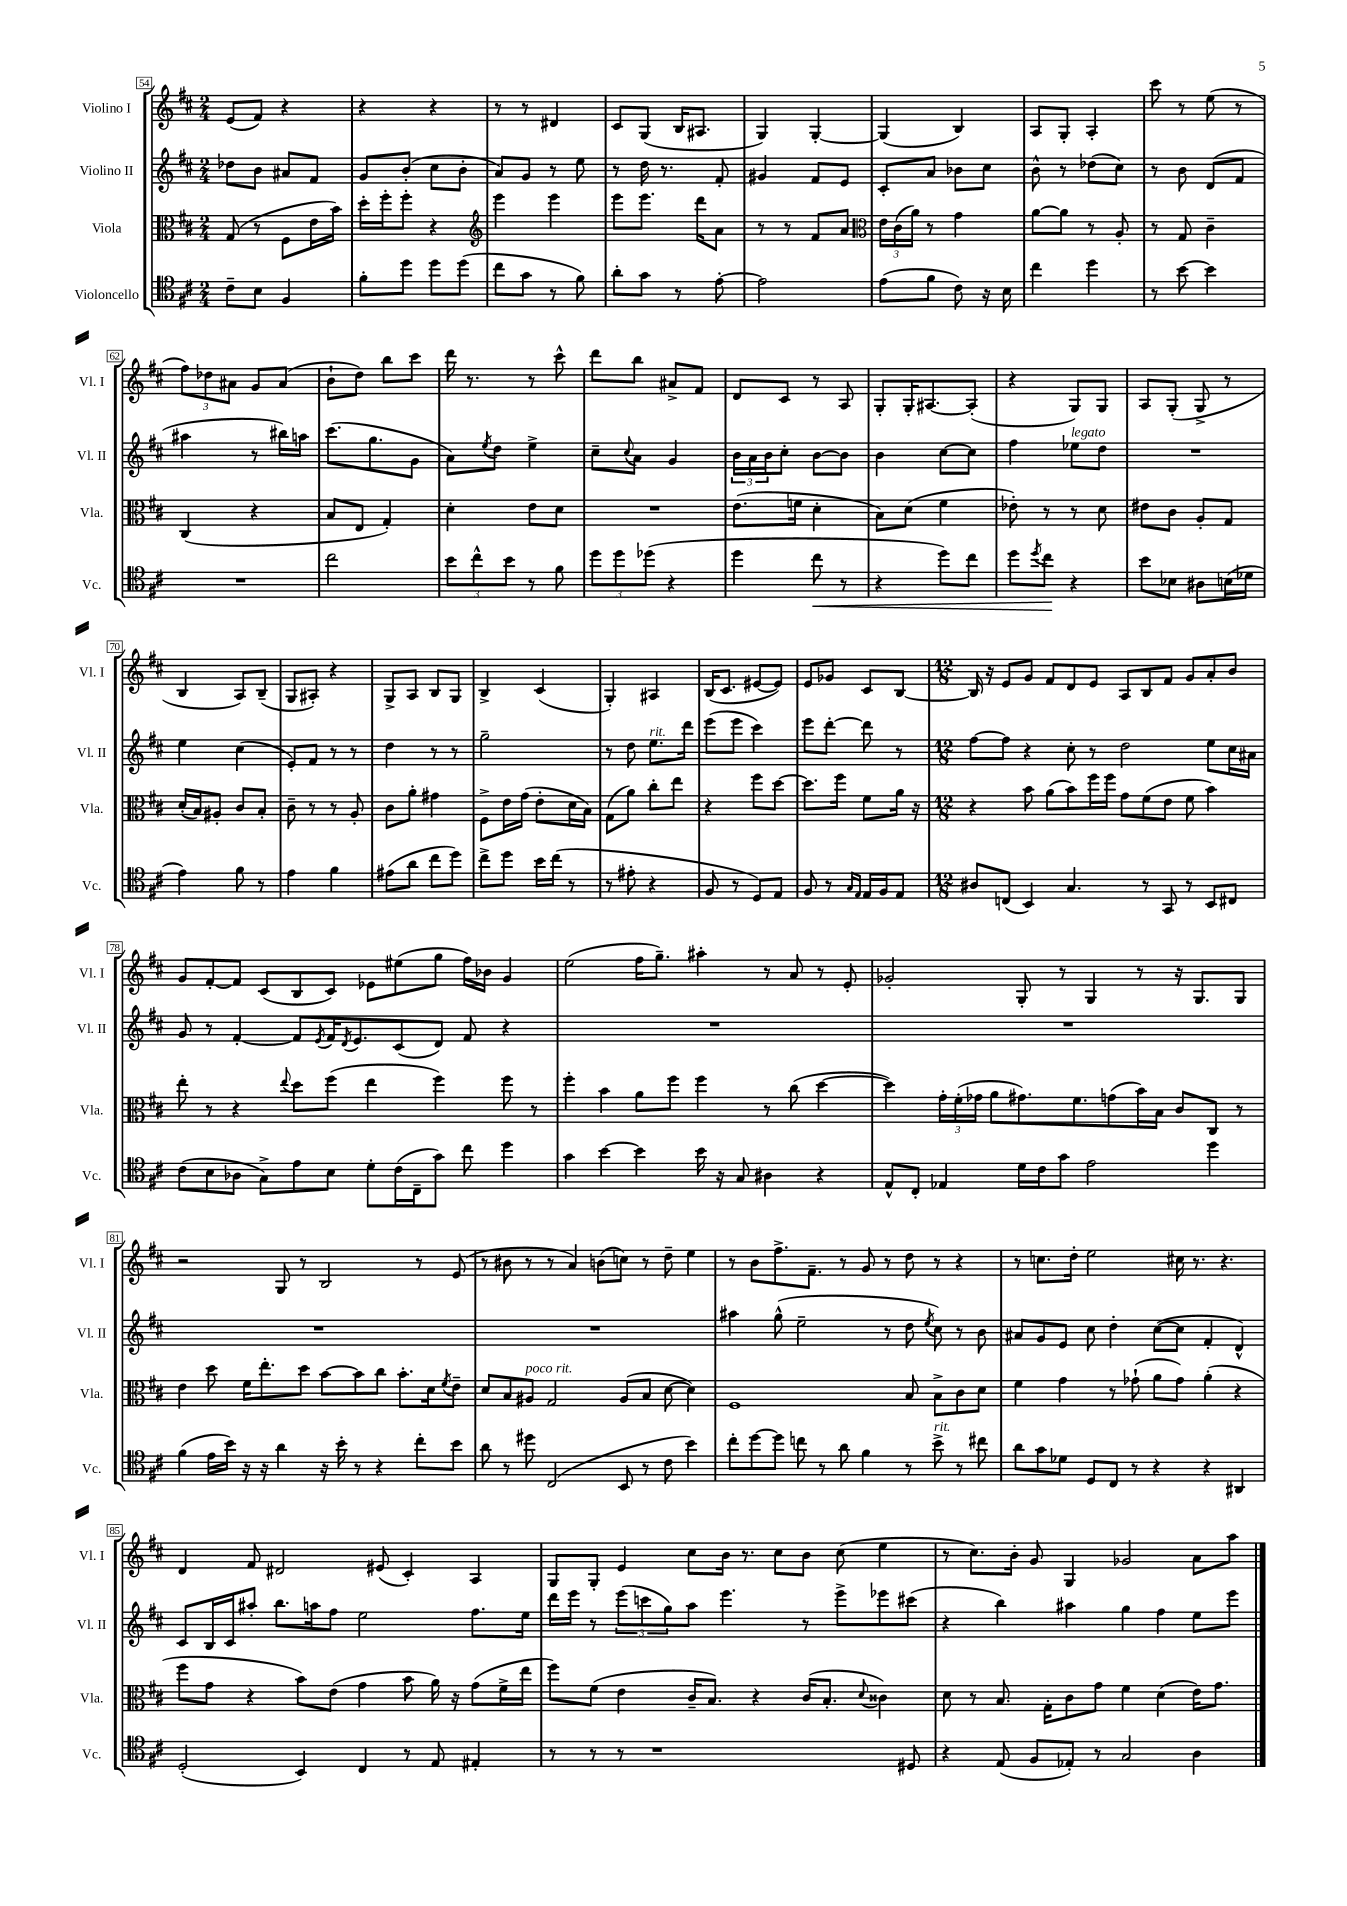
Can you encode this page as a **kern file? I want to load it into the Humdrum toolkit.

**kern	**dynam	**kern	**kern	**kern
*part4	*part4	*part3	*part2	*part1
*staff4	*staff4	*staff3	*staff2	*staff1
*I"Violoncello	*	*I"Viola	*I"Violino II	*I"Violino I
*I'Vc.	*	*I'Vla.	*I'Vl. II	*I'Vl. I
*clefC4	*	*clefC3	*clefG2	*clefG2
*k[f#c#]	*	*k[f#c#]	*k[f#c#]	*k[f#c#]
*M2/4	*	*M2/4	*M2/4	*M2/4
=54	=54	=54	=54	=54
8c#~\L	.	(8G/	8dd-X\L	(8e/L
8B\J	.	8r	8b\J	8f#/J)
4F#/	.	8F#\L	8a#X/L	4r
.	.	16e\L	8f#/J	.
.	.	16b\JJ)	.	.
=55	=55	=55	=55	=55
8f#'\L	.	16dd'\LL	8g/L	4r
.	.	16ff#'\J	.	.
8dd\J	.	8ff#'\J	(8b'/J	.
8dd\L	.	4r	8cc#\L	4r
(8dd\J	.	.	8b'\J	.
=56	=56	=56	=56	=56
*	*	*clefG2	*	*
8cc#\L	.	4eee\	8a/L)	8r
8g\J	.	.	8g/J	8r
8r	.	4eee\	8r	4d#X/
8f#\)	.	.	8ee\	.
=57	=57	=57	=57	=57
8a'\L	.	8eee\L	8r	8c#/L
8g\J	.	8.eee\J	16dd\	(8G/J
.	.	.	8.r	.
8r	.	.	.	16B/KL
.	.	16ddd\KL	.	8.A#X/J
[8e'\	.	8a\J	8f#'/	.
=58	=58	=58	=58	=58
2e\]	.	8r	4g#X/	4G/)
.	.	8r	.	.
.	.	8f#/L	8f#/L	[4G'/
.	.	8a/J	8e/J	.
=59	=59	=59	=59	=59
*	*	*clefC3	*	*
(8e\L	.	24e\LL	8c#'/L	(4G/]
.	.	(24c#\	.	.
.	.	24a\JJ)	.	.
8f#\J	.	8r	8a/J	.
8c#\)	.	4g\	8b-X\L	4B/)
16r	.	.	8cc#\J	.
16B\	.	.	.	.
=60	=60	=60	=60	=60
4cc#\	.	[8a\L	8b^^\	8A/L
.	.	8a\J]	8r	8G'/J
4dd\	.	8r	(8dd-X\L	4A'/
.	.	8A'/	8cc#\J)	.
=61	=61	=61	=61	=61
8r	.	8r	8r	8ccc#\
[8b\	.	8G/	8b\	8r
4b\]	.	4c#~\	(8d/L	(8ee\
.	.	.	8f#/J	8r
!!LO:LB:g=z
=62	=62	=62	=62	=62
2r	.	(4C#/	4aa#X\	12ff#\L)
.	.	.	.	12dd-X\
.	.	.	.	12a#X\J
.	.	4r	8r	8g/L
.	.	.	16bb#X\LL)	(8a#/J
.	.	.	16aan\JJ	.
=63	=63	=63	=63	=63
2cc#\	.	8B/L	(8.ccc#\L	8b`\L
.	.	8E/J	.	8dd\J)
.	.	.	8.gg\	.
.	.	4G'/)	.	8bb\L
.	.	.	8g\J	8ccc#\J
=64	=64	=64	=64	=64
12b\L	.	4d'\	8a\L)	16ddd\
.	.	.	.	8.r
12cc#^^\	.	.	.	.
.	.	.	8qee/	.
.	.	.	8dd\J	.
12b\J	.	.	.	.
8r	.	8e\L	4ee^\	8r
8f#\	.	8d\J	.	8ccc#^^\
=65	=65	=65	=65	=65
12dd\L	.	2r	8cc#~\L	8ddd\L
12dd\	.	.	.	.
.	.	.	8qqcc#/	.
.	.	.	8a\J	8bb\J
(12dd-X\J	.	.	.	.
4r	.	.	4g/	8a#X^/L
.	.	.	.	8f#/J
=66	=66	=66	=66	=66
4dd\	.	(8.e\L	24b\LL	8d/L
.	.	.	24a\	.
.	.	.	24b\J	.
.	.	.	8cc#'\J	8c#/J
.	.	16fn\Jk	.	.
!	!LO:HP:b	!	!	!
8cc#\	<	4d'\	[8b\L	8r
8r	.	.	8b\J]	8A/
=67	=67	=67	=67	=67
4r	.	8B\L)	4b\	8G'/L
.	.	(8d\J	.	16G'/K
.	.	.	.	[8.A#X/
8dd\L)	.	4f#\	[8cc#\L	.
8cc#\J	.	.	8cc#\J]	(8A#'/J]
=68	=68	=68	=68	=68
8dd\L	.	8e-X'\)	4ff#\	4r
8qdd/	.	.	.	.
8cc#\J	.	8r	.	.
!	!	!	!LO:TX:a:i:t=legato	!
4r	[	8r	8ee-X\L	8G/L)
.	.	8d\	8dd\J	8G/J
=69	=69	=69	=69	=69
8b\L	.	8e#X\L	2r	8A/L
8B-X\J	.	8c#\J	.	(8G'/J
8A#X\L	.	8A'/L	.	8G^/
(16Bn\L	.	8G/J	.	8r
16d-X\JJ	.	.	.	.
!!LO:LB:g=z
=70	=70	=70	=70	=70
4e\)	.	(16d'/LL	4ee\	4B/
.	.	16B/J)	.	.
.	.	8A#X'/J	.	.
8f#\	.	8c#/L	(4cc#\	8A/L)
8r	.	8B'/J	.	(8B~/J
=71	=71	=71	=71	=71
4e\	.	8c#~\	8e'/L)	8G/L
.	.	8r	8f#/J	8A#X'/J)
4f#\	.	8r	8r	4r
.	.	8A'/	8r	.
=72	=72	=72	=72	=72
(8e#X\L	.	8c#\L	4dd\	8G^/L
8a\J	.	8a'\J	.	8A/J
8cc#\L	.	4g#X\	8r	8B/L
8dd\J)	.	.	8r	8G/J
=73	=73	=73	=73	=73
8cc#^\L	.	8F#^\L	2gg~\	4B^/
8dd\J	.	16e\L	.	.
.	.	(16g\JJ	.	.
16b\LL	.	8e'\L	.	(4c#/
(16cc#\JJ	.	.	.	.
8r	.	16d\L	.	.
.	.	16B\JJ)	.	.
=74	=74	=74	=74	=74
8r	.	(8G\L	8r	4G'/)
8e#X'\	.	8a\J)	8dd\	.
!	!	!	!LO:TX:a:i:t=rit.	!
4r	.	8cc#'\L	8.ee\L	4A#X/
.	.	8ee\J	.	.
.	.	.	16ddd\Jk	.
=75	=75	=75	=75	=75
8F#/	.	4r	(8eee\L	(16B/KL
.	.	.	.	8.c#/J
8r	.	.	8eee\J	.
8D/L)	.	8ff#\L	4ccc#\)	[8e#X/L
8E/J	.	[8dd\J	.	8e#/J])
=76	=76	=76	=76	=76
8F#/	.	8.dd\L]	8eee\L	8e/L
8r	.	.	[8ddd'\J	8g-X/J
.	.	16ff#\Jk	.	.
16qqG/LL	.	.	.	.
16qqE/JJ	.	.	.	.
16E/LL	.	8f#\L	8ddd\]	8c#/L
16F#/J	.	.	.	.
8E/J	.	16a\Jk	8r	[8B/J
.	.	16r	.	.
=77	=77	=77	=77	=77
*M12/8	*	*M12/8	*M12/8	*M12/8
8A#X/L	.	4r	[8ff#\L	16B/]
.	.	.	.	16r
(8Cn/J	.	.	8ff#\J]	8e/L
4BB/)	.	8b\	4r	8g/J
.	.	(8a\L	.	8f#/L
4.G/	.	8b\)	8cc#'\	8d/
.	.	16ff#\L	8r	8e/J
.	.	16ff#\JJ	.	.
.	.	8g\L	2dd\	8A/L
8r	.	(8f#\	.	8B/
8GG/	.	8e\J	.	8f#/J
8r	.	8f#\	.	8g/L
8BB/L	.	4b\)	8ee\L	8a'/
8C#X/J	.	.	16cc#\L	8b/J
.	.	.	16a#X\JJ	.
!!LO:LB:g=z
=78	=78	=78	=78	=78
(8c#\L	.	8ee'\	8g/	8g/L
8B\	.	8r	8r	[8f#'/
8A-X\J	.	4r	[4f#'/	8f#/J]
8G^\L)	.	.	.	(8c#/L
.	.	8qqee/	.	.
8e\	.	8dd\L	8f#/L]	8B/
.	.	.	8qe/	.
8B\J	.	(8ff#\J	16f#/K	8c#/J)
.	.	.	8qd/	.
.	.	.	8.e/	.
8d'\L	.	4ee\	.	8e-X\L
(16c#\L	.	.	(8c#/	(8ee#X\
16C#~\J	.	.	.	.
8g\J)	.	4ff#\)	8d/J)	8gg\J
8cc#\	.	.	8f#/	16ff#\LL)
.	.	.	.	16b-X\JJ
4dd\	.	8ff#\	4r	4g/
.	.	8r	.	.
=79	=79	=79	=79	=79
4g\	.	4ff#'\	1.r	(2ee\
[4b\	.	4b\	.	.
4b\]	.	8a\L	.	16ff#\KL
.	.	.	.	8.gg~\J)
.	.	8ff#\J	.	.
16b\	.	4ff#\	.	4aa#X'\
16r	.	.	.	.
8G/	.	.	.	.
4A#X\	.	8r	.	8r
.	.	(8cc#\	.	8a/
4r	.	[4dd\	.	8r
.	.	.	.	8e'/
=80	=80	=80	=80	=80
8E^^/L	.	4dd\])	1.r	2g-X'/
8C#'/J	.	.	.	.
4E-X/	.	24g'\LL	.	.
.	.	(24f#'\	.	.
.	.	24g-X\JJ	.	.
.	.	8a\L	.	.
16d\LL	.	8.g#X\)	.	8G'/
16c#\J	.	.	.	.
8g\J	.	.	.	8r
.	.	8.f#\	.	.
2e\	.	.	.	4G/
.	.	(8gn\	.	.
.	.	16b\L)	.	8r
.	.	16B\JJ	.	.
.	.	8c#/L	.	16r
.	.	.	.	8.G/L
4dd\	.	8C#/J	.	.
.	.	8r	.	8G/J
!!LO:LB:g=z
=81	=81	=81	=81	=81
(4f#\	.	4e\	1.r	2r
16e\LL	.	8dd\	.	.
16b\JJ)	.	.	.	.
16r	.	16f#\KL	.	.
16r	.	8.ee'\	.	.
4a\	.	.	.	8G/
.	.	8dd\J	.	8r
16r	.	[8b\L	.	2B/
16b'\	.	.	.	.
8r	.	8b\]	.	.
4r	.	8cc#\J	.	.
.	.	8.b'\L	.	.
8cc#'\L	.	.	.	8r
.	.	16d\k	.	.
.	.	8qf#/	.	.
8b\J	.	8e~\J	.	(8e/
=82	=82	=82	=82	=82
8a\	.	8d/L	1.r	8r
8r	.	8B/	.	8b#X\
!	!	!LO:TX:a:i:t=poco rit.	!	!
8dd#X\	.	8A#X/J	.	8r
(2C#/	.	2G/	.	8r
.	.	.	.	4a/)
.	.	.	.	(8bn\L
8BB/	.	(8A#/L	.	8ccn\J)
8r	.	8B/J	.	8r
8c#\	.	[8d\	.	8dd~\
4b\)	.	4d\])	.	4ee\
=83	=83	=83	=83	=83
8cc#'\L	.	1F#	4aa#X\	8r
[8dd\	.	.	.	8b\L
8dd\J]	.	.	(8gg^^\	8.ff#^\
8ccn\	.	.	2ee~\	.
.	.	.	.	8.f#~\J
8r	.	.	.	.
8a\	.	.	.	8r
4f#\	.	.	.	8g/
.	.	.	8r	8r
8r	.	8B/	8dd\	8dd\
.	.	.	8qee/	.
!LO:TX:a:i:t=rit.	!	!	!	!
8b^\	.	8B^\L	8cc#\)	8r
8r	.	8c#\	8r	4r
8cc#X\	.	8d\J	8b\	.
=84	=84	=84	=84	=84
8a\L	.	4f#\	8a#X/L	8r
8g\	.	.	8g/	8.ccn\L
8d-X\J	.	4g\	8e/J	.
.	.	.	.	16dd'\Jk
8D/L	.	.	8cc#\	2ee\
8C#/J	.	8r	4dd'\	.
8r	.	(8g-X`\	.	.
4r	.	8a\L	([8cc#\L	.
.	.	8g-\J)	8cc#\J]	16cc#X\
.	.	.	.	8.r
4r	.	(4a'\	4f#'/	.
.	.	.	.	4.r
4AA#X/	.	4r	4d^^/)	.
!!LO:LB:g=z
=85	=85	=85	=85	=85
(2D'/	.	8ff#\L	8c#/L	4d/
.	.	8g\J	16B/L	.
.	.	.	16c#/J	.
.	.	4r	8aa#X'/J	8f#/
.	.	.	8.bb\L	2d#X/
4BB/)	.	8b\L)	.	.
.	.	.	16aan\k	.
.	.	(8e\J	8ff#\J	.
4C#/	.	4g\	2ee\	.
.	.	.	.	(8e#X/
8r	.	8b\	.	4c#'/)
8E/	.	16a\)	.	.
.	.	16r	.	.
4E#X'/	.	(8g\L	8.ff#\L	4A/
.	.	16f#^\L	.	.
.	.	16ee\JJ	16ee\Jk	.
=86	=86	=86	=86	=86
8r	.	8ff#\L)	16ddd\LL	8G/L
.	.	.	16eee\JJ	.
8r	.	(8f#\J	8r	8G'/J
8r	.	4e\	(12eee\L	4e/
.	.	.	12cccn\	.
1r	.	.	.	.
.	.	.	12gg\)	.
.	.	16c#~/KL	8aa\J	8cc#\L
.	.	8.B/J)	.	.
.	.	.	4.eee\	16b\Jk
.	.	.	.	8.r
.	.	4r	.	.
.	.	.	.	8cc#\L
.	.	(16c#/KL	8r	8b\J
.	.	8.B'/J	.	.
.	.	.	8eee^\L	(8cc#\
.	.	8qqd/	.	.
.	.	4c##X\)	8eee-X\	4ee\
8D#X/	.	.	(8ccc#X\J	.
=87	=87	=87	=87	=87
4r	.	8d\	4r	8r
.	.	8r	.	8.cc#\L)
(8E/	.	8.B/	4bb\)	.
.	.	.	.	16b'\Jk
8F#/L	.	.	.	8g/
.	.	16G'\KL	.	.
8E-X'/J)	.	8c#\	4aa#X\	4G/
8r	.	8g\J	.	.
2G/	.	4f#\	4gg\	2g-X/
.	.	(4d\	4ff#\	.
4A\	.	16e\KL)	8ee\L	8a\L
.	.	8.g\J	.	.
.	.	.	8eee\J	8aa\J
==	==	==	==	==
*-	*-	*-	*-	*-
